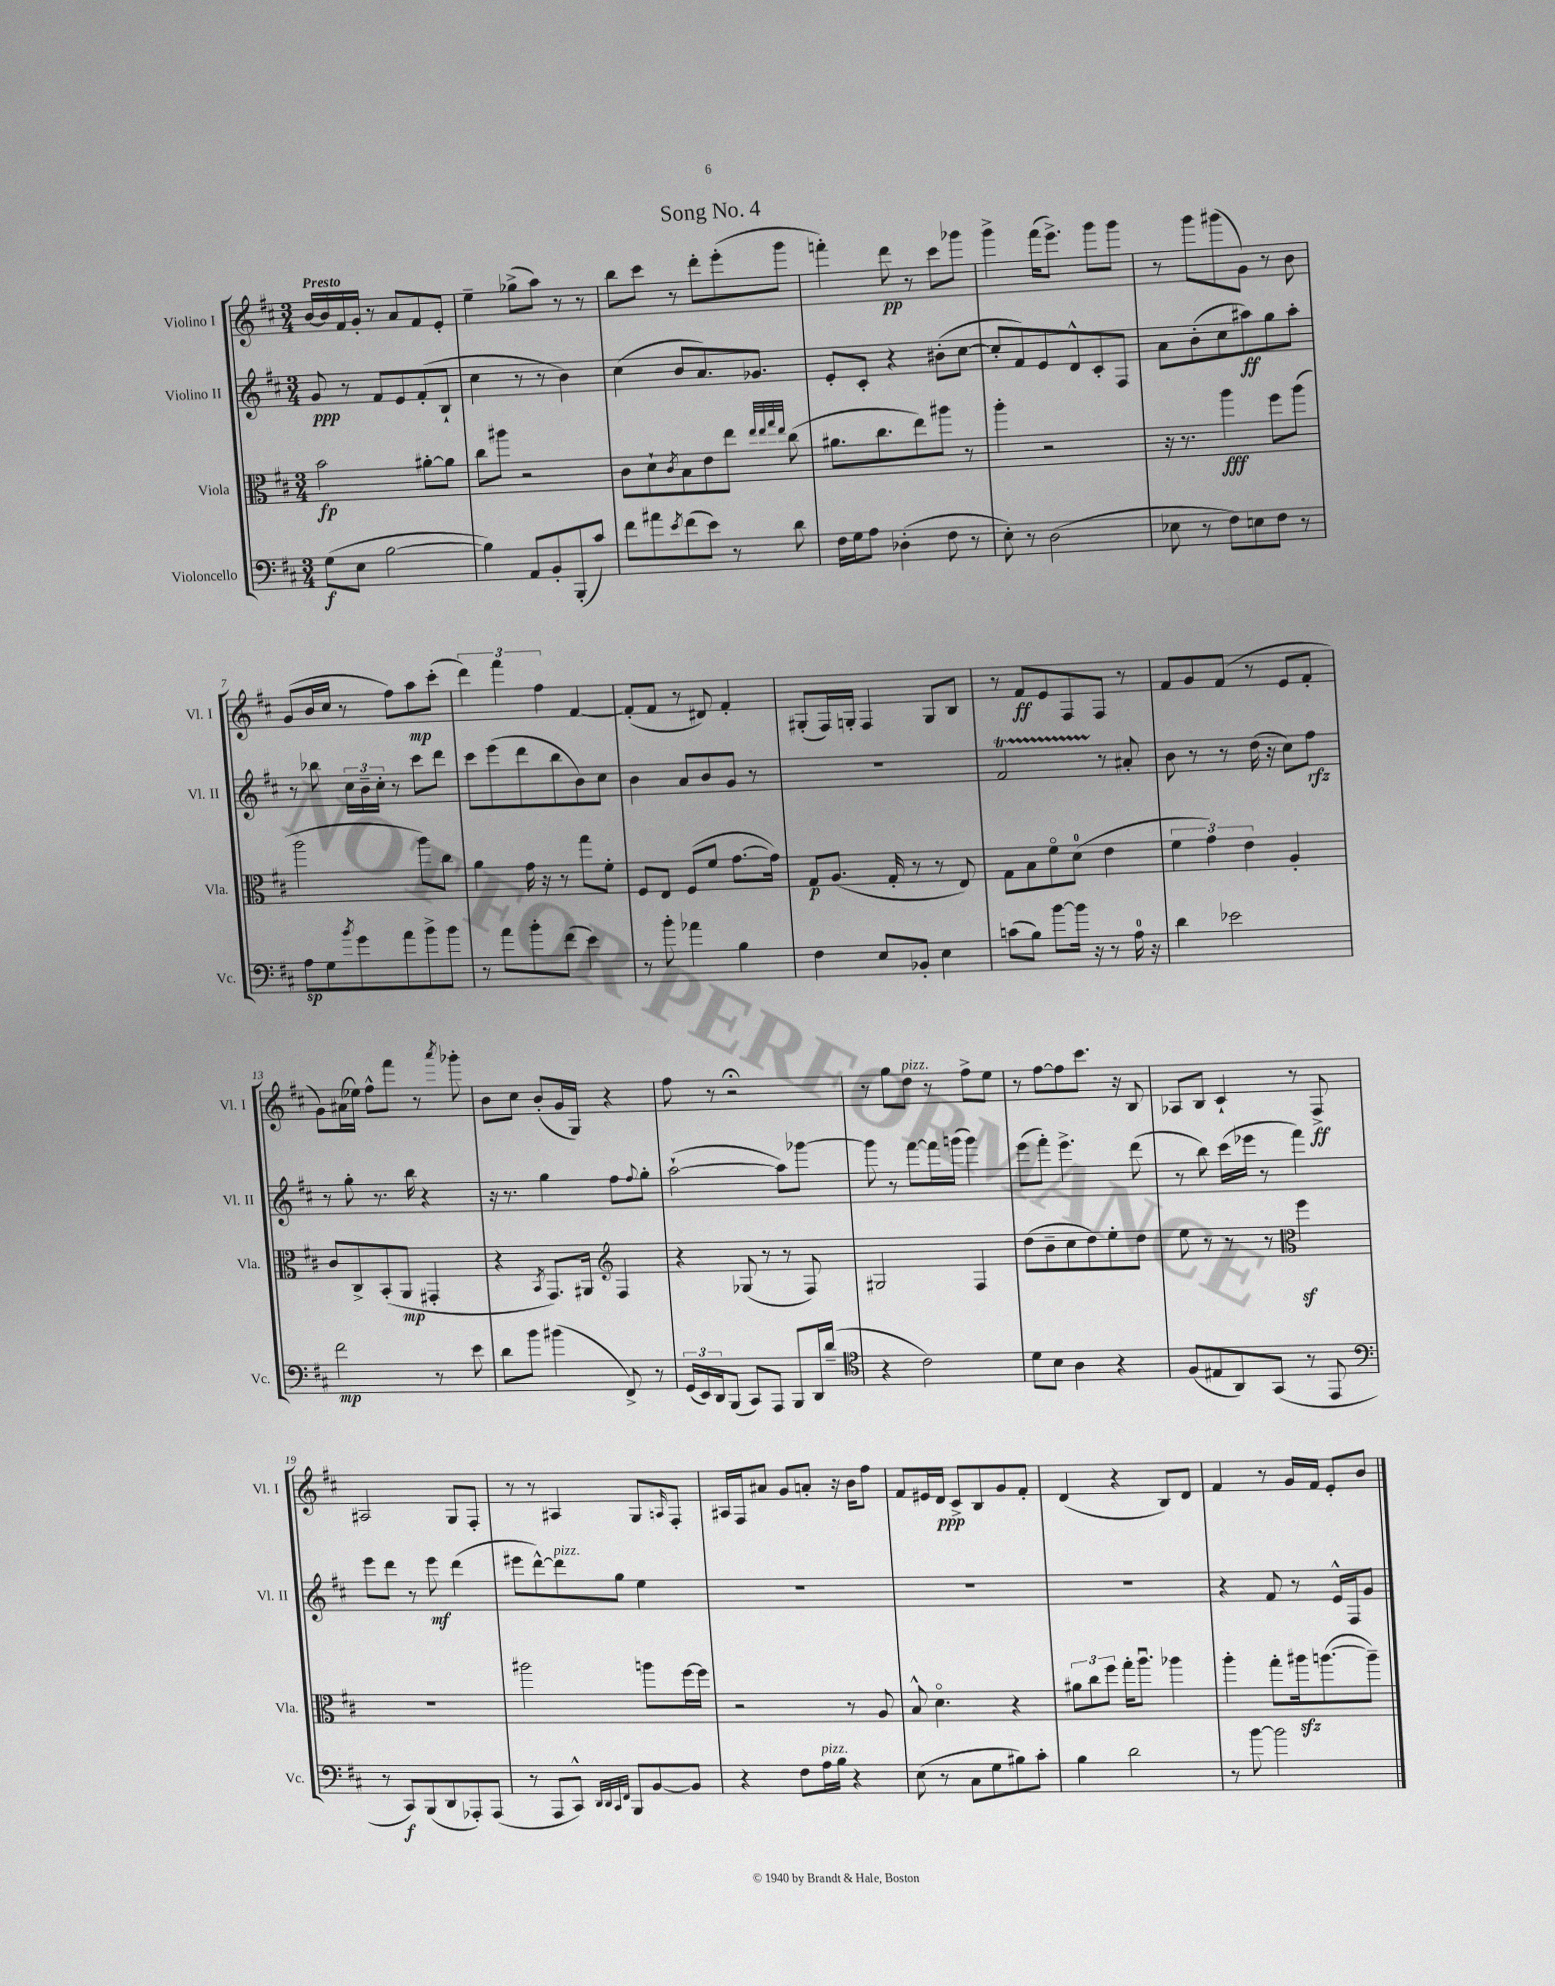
\header { title = "Song No. 4" }
<<
\new StaffGroup <<
\new Staff = "s0" \with { instrumentName = "Violino I" shortInstrumentName = "Vl. I" } {
    \clef treble \key d \major \numericTimeSignature \time 3/4 \tempo "Presto"
    b'16~ b'16 fis'16 g'16-. r8 a'8 fis'8 e'8-. |
    e''4-- ges''8->( a''8) r8 r8 |
    b''8 cis'''8 r8 d'''8-. e'''8-.( g'''8 |
    f'''4-.) d'''8\pp r8 cis'''8 ges'''8 |
    g'''4-> fis'''16( e'''8.->) g'''8 g'''8 |
    r8 g'''8 gis'''8( g'8) r8 b'8 |
    g'8( b'16 cis''16 r8 fis''8) a''8\mp cis'''8-.( |
    \tuplet 3/2 { d'''4) fis'''4 fis''4 } fis'4~ |
    fis'8-.( fis'8 r8 dis'8) fis'4-. |
    gis8-.( fis16) g16-. fis4 g8 b8 |
    r8 fis'8\ff e'8 fis8 fis8 r8 |
    fis'8 g'8 fis'8( r8 e'8 fis'8-. |
    g'8) ais'16( ees''16) fis''8-^ fis'''8 r8 \acciaccatura { a'''8 } ges'''8-. |
    b'8 cis''8 b'8-.( g'16 g16) r4 |
    fis''8 r8 r2\fermata |
    r8 g''8 d''8^\markup { \italic "pizz." } r8 fis''8-> e''8 |
    r8 fis''8~ fis''8 cis'''8. r16 b8 |
    aes8 b8 cis'4-! r8 fis8->\ff |
    ais2 g8 fis8-. |
    r8 r8 ais4 g8 \grace { a16 } fis8-. |
    ais16 fis16 ais'8 g'8 a'8-. r16 b'16 fis''8 |
    fis'8 eis'16 d'16\ppp cis'8-> b8 g'8 fis'8-. |
    d'4( r4 b8) d'8 |
    fis'4 r8 g'16 fis'16 e'8-. b'8 \bar "|." |
}
\new Staff = "s1" \with { instrumentName = "Violino II" shortInstrumentName = "Vl. II" } {
    \clef treble \key d \major \numericTimeSignature \time 3/4
    g'8\ppp r8 fis'8 e'8 fis'8-.( b8-! |
    cis''4 r8 r8 b'4) |
    cis''4( b'8 a'8.) ges'8. |
    e'8-. cis'8-. r4 bis'8-.( cis''8~ |
    cis''8-. fis'8) e'8 d'8-^ cis'8-. fis8 |
    a'8 b'8-.( cis''8 ais''8\ff) g''8 ais''8-. |
    r8 bes''8 \tuplet 3/2 { cis''16 b'16-- cis''16-. } r8 cis'''8 d'''8 |
    cis'''8 e'''8( d'''8 b''8 b'8) cis''8 |
    b'4 a'8 b'8 g'8 r8 |
    R2. |
    fis'2\startTrillSpan r8\stopTrillSpan ais'8-. |
    b'8 r8 r8 d''16( r16 cis''8) fis''8\rfz |
    r8 g''8-. r8. b''16 r4 |
    r16 r8. g''4 fis''8 \appoggiatura { fis''8 } g''8-. |
    a''2~-!( a''8) ges'''8~ |
    ges'''8 r8 fis'''8~ fis'''16 g'''16( g'''4) |
    e'''8( fis'''8-.) e'''4.-> d'''8( |
    r8 b''8) cis'''16( ees'''16 r8 fis'''4) |
    e'''8 d'''8 r8 e'''8\mf d'''4( |
    eis'''8 d'''8~-^) d'''8^\markup { \italic "pizz." } g''8 e''4 |
    R2. |
    R2. |
    R2. |
    r4 fis'8 r8 e'16-^ fis16 g'8 \bar "|." |
}
\new Staff = "s2" \with { instrumentName = "Viola" shortInstrumentName = "Vla." } {
    \clef alto \key d \major \numericTimeSignature \time 3/4
    b'2\fp ais'8~-. ais'8 |
    cis''8 ais''8 r2 |
    cis'8 d'8-! \acciaccatura { cis'8 } b8 e'8 e''8 \grace { e''32 e''32 g''32 e''32 } cis''8( |
    ais'8. cis''8. e''8) ais''8 r8 |
    a''4-. r2 |
    r16 r8. a''4\fff fis''8 a''8( |
    a''2 a''8) cis''8 |
    a'4 g'16 r16 r8 g''8 fis'8-. |
    fis8 e8 fis8( fis'8 g'8.~ g'16) |
    g8\p a8.( g16-. r8 r8 e8) |
    g8 b8 fis'8\flageolet d'8-0( e'4 |
    \tuplet 3/2 { fis'4 g'4) e'4 } a4-. |
    cis'8 cis8-> b,8-.( a,8\mp gis,4-. |
    r4 \acciaccatura { b,8 } g,8.) ais,16 \clef treble fis4 |
    r4 ges8( r8 r8 fis8) |
    gis2 fis4 |
    d''8( b'8-- cis''8 d''8) e''8-. d''8 |
    e''8 r8 r8 r8 \clef alto fis''4\sf |
    R2. |
    ais''2 a''8 fis''16~ fis''16 |
    r2 r8 a8 |
    b8-^ d'4.\flageolet r4 |
    \tuplet 3/2 { ais'8 cis''8 fis''8 } g''16-. a''8.\downbow aes''4 |
    a''4-. g''8-. ais''16\sfz a''8.~( a''8--) \bar "|." |
}
\new Staff = "s3" \with { instrumentName = "Violoncello" shortInstrumentName = "Vc." } {
    \clef bass \key d \major \numericTimeSignature \time 3/4
    g8\f( e8 b2~ |
    b4) a,8 b,8-. b,,8-.( cis'8) |
    fis'8 ais'8 \acciaccatura { e'8 } fis'8( e'8) r8 d'8 |
    fis16 g16 a8 des4-.( fis8 r8 |
    e8-.) r8 d2( |
    ees8 r8 fis8) e8 fis8 r8 |
    a8\sp g8 \acciaccatura { b'8 } g'8 a'8 b'8-> b'8 |
    r8 a'8 b'8-. fis'8( e'4) |
    r8 b'8-. aes'4 b4 |
    fis4 e8 bes,8-. e4 |
    c'8( b8) b'8~ b'16 r16 r8 a16-0 r16 |
    d'4 ees'2 |
    fis'2\mp r8 e'8 |
    d'8 b'8 bis'4( fis,8->) r8 |
    \tuplet 3/2 { g,16( e,16) d,16 } b,,8( cis,8) a,,8 b,,8 d,16 d'16--( |
    \clef tenor r4 cis'2) |
    d'8 b8 a4 r4 |
    fis8( eis8 a,8) g,8( r8 e,8 |
    \clef bass r8 cis,8\f) b,,8( d,8 aes,,8-.) aes,,8( |
    r8 a,,8 cis,8-^) \grace { d,32 d,32 cis,32 fis,32 } b,,8 b,8~ b,8 |
    r4 fis8 a16^\markup { \italic "pizz." } b16 r4 |
    e8( r8 cis8 g8 bis8) cis'8-. |
    b4 d'2 |
    r8 b'8~ b'2 \bar "|." |
}
>>
>>
